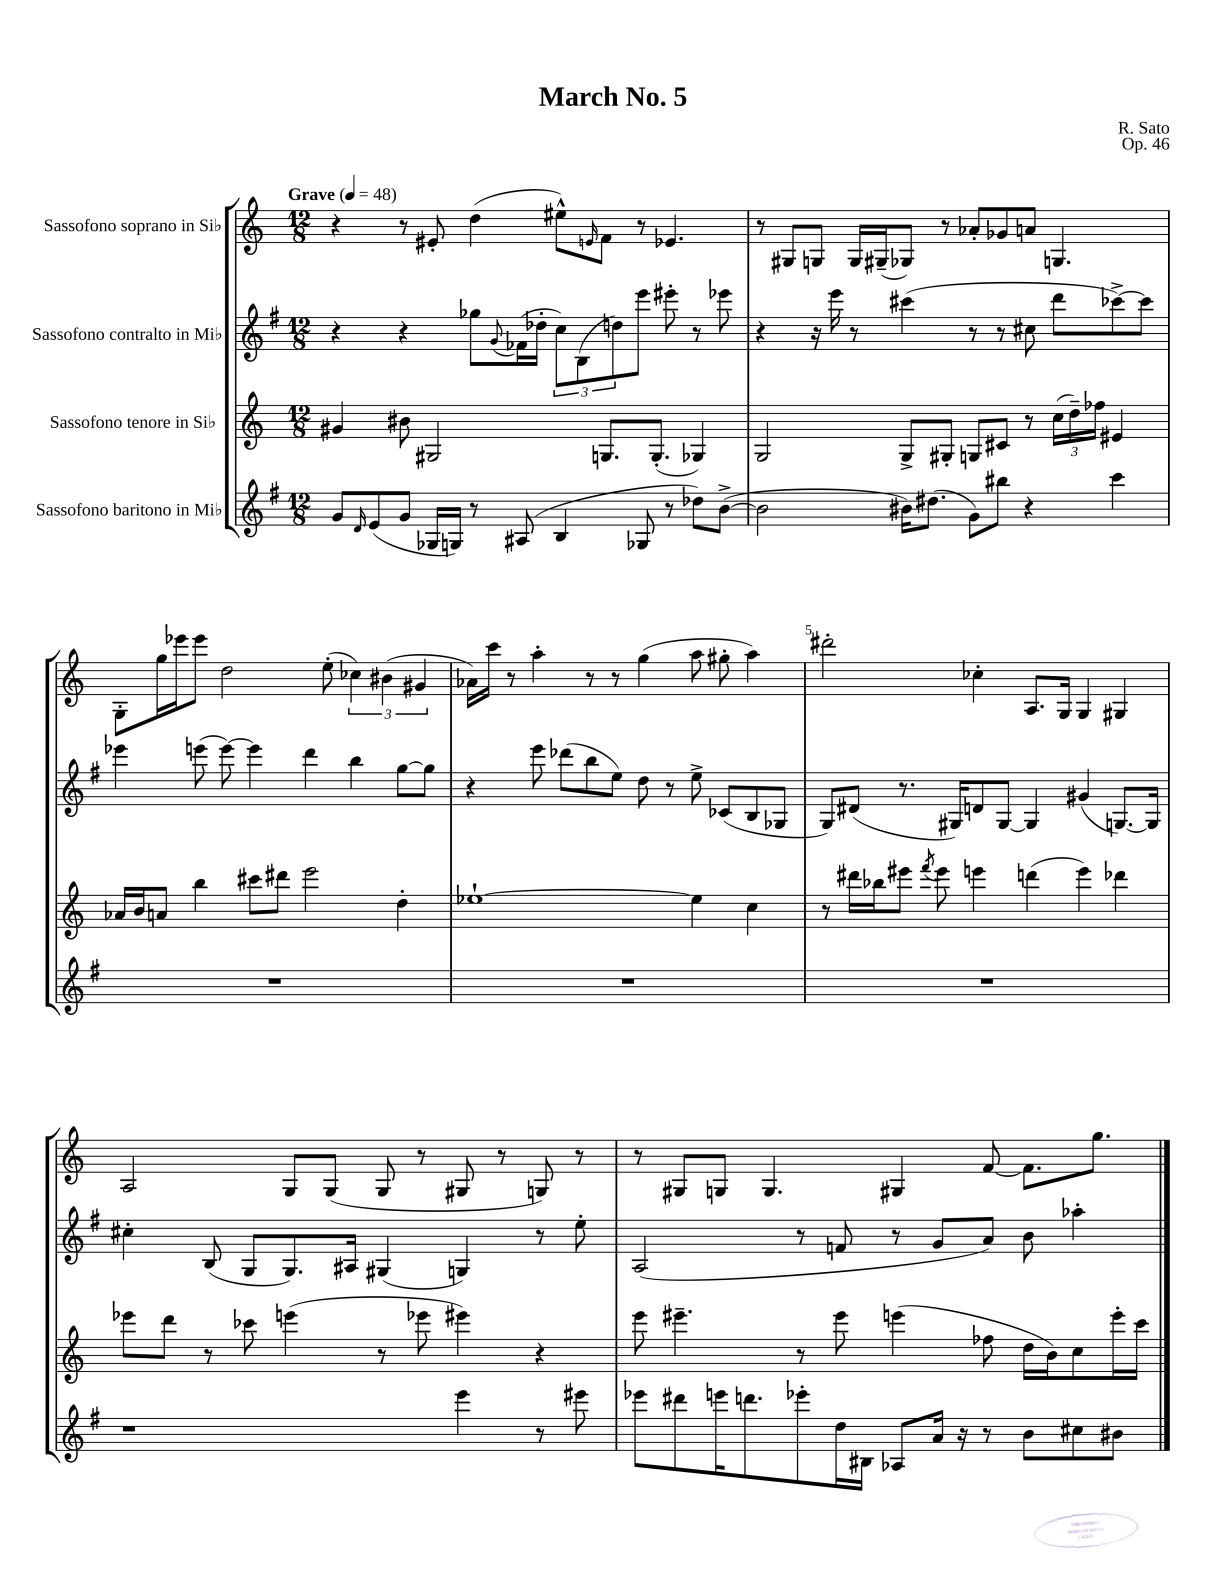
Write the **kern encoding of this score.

**kern	**kern	**kern	**kern
*staff4	*staff3	*staff2	*staff1
*clefG2	*clefG2	*clefG2	*clefG2
*k[f#]	*k[]	*k[f#]	*k[]
*M12/8	*M12/8	*M12/8	*M12/8
*MM48	*MM48	*MM48	*MM48
8g	4g#	4r	4r
16qqd	.	.	.
(8e	.	.	.
8g	8b#	4r	8r
16G-	2G#	.	8e#'
16G)	.	.	.
8r	.	8gg-	(4dd
.	.	8qqg	.
(8A#	.	(16f-	.
.	.	16dd-'	.
4B	.	12cc)	8ee#^^)
.	.	(12B	.
.	.	.	16qqe
.	8.G	.	8f
.	.	12dd)	.
8G-	.	8eee	8r
.	(8.G'	.	.
8r	.	8eee#'	4.e-
8dd-)	4G-)	8r	.
([8b^	.	8eee-	.
=	=	=	=
2b]	2G	4r	8r
.	.	.	8G#
.	.	16r	8G
.	.	16eee	.
.	.	8r	16G
.	.	.	(16G#~
16b#)	8G^	(4ccc#	8G-)
(8.dd#	.	.	.
.	8G#'	.	8r
8g)	8G	8r	8a-'
8bb#	8c#	8r	8g-
4r	8r	8cc#	8a
.	(24cc	8ddd	4.G
.	24dd~)	.	.
.	24ff-	.	.
4ccc	4e#	[8ccc-^)	.
.	.	8ccc-]	.
=	=	=	=
1.r	16a-	4eee-	8G'
.	16b	.	.
.	8a	.	16gg
.	.	.	16eee-
.	4bb	(8eee	8eee-
.	.	[8eee)	2dd
.	8ccc#	4eee]	.
.	8ddd#	.	.
.	2eee	4ddd	.
.	.	.	(8ee'
.	.	4bb	6cc-)
.	.	.	(6b#
.	4dd'	[8gg	.
.	.	.	6g#
.	.	8gg]	.
=	=	=	=
1.r	[1ee-`	4r	16a-)
.	.	.	16ccc
.	.	.	8r
.	.	8eee	4aa'
.	.	(8ddd-	.
.	.	8bb	8r
.	.	8ee)	8r
.	.	8dd	(4gg
.	.	8r	.
.	4ee-]	8ee^	8aa
.	.	(8c-	8gg#'
.	4cc	8B	4aa)
.	.	8G-	.
=	=	=	=
1.r	8r	8G)	2ddd#'
.	16ddd#	(8d#	.
.	16bb-	.	.
.	8eee#	8.r	.
.	8qfff	.	.
.	8eee#	.	.
.	.	16G#)	.
.	4eee	8d	4cc-'
.	.	[8G#	.
.	(4ddd	4G#]	8.A
.	.	.	16G
.	4eee)	(4g#	4G
.	4ddd-	[8.G)	4G#
.	.	16G]	.
=	=	=	=
1r	8eee-	4cc#'	2A
.	8ddd	.	.
.	8r	(8B	.
.	8ccc-	8G	.
.	(4eee	8.G)	8G
.	.	.	(8G
.	.	16A#	.
.	8r	(4G#	8G
.	8eee-	.	8r
4eee	4eee#)	4G)	8G#
.	.	.	8r
8r	4r	8r	8G)
8eee#	.	8ee'	8r
=	=	=	=
8eee-	8eee	(2A	8r
8ddd#	4.eee#~	.	8G#
16eee	.	.	8G
8.ddd	.	.	.
.	.	.	4.G
8eee-'	8r	8r	.
16dd	8eee#	8f	.
16B#	.	.	.
8A-	(4eee	8r	4G#
16a	.	8g	.
16r	.	.	.
8r	8ff-	8a)	[8f
8b	16dd	8b	8.f]
.	16b)	.	.
8cc#	8cc	4aa-'	.
.	.	.	8.gg
8b#	16eee'	.	.
.	16ccc	.	.
==	==	==	==
*-	*-	*-	*-
